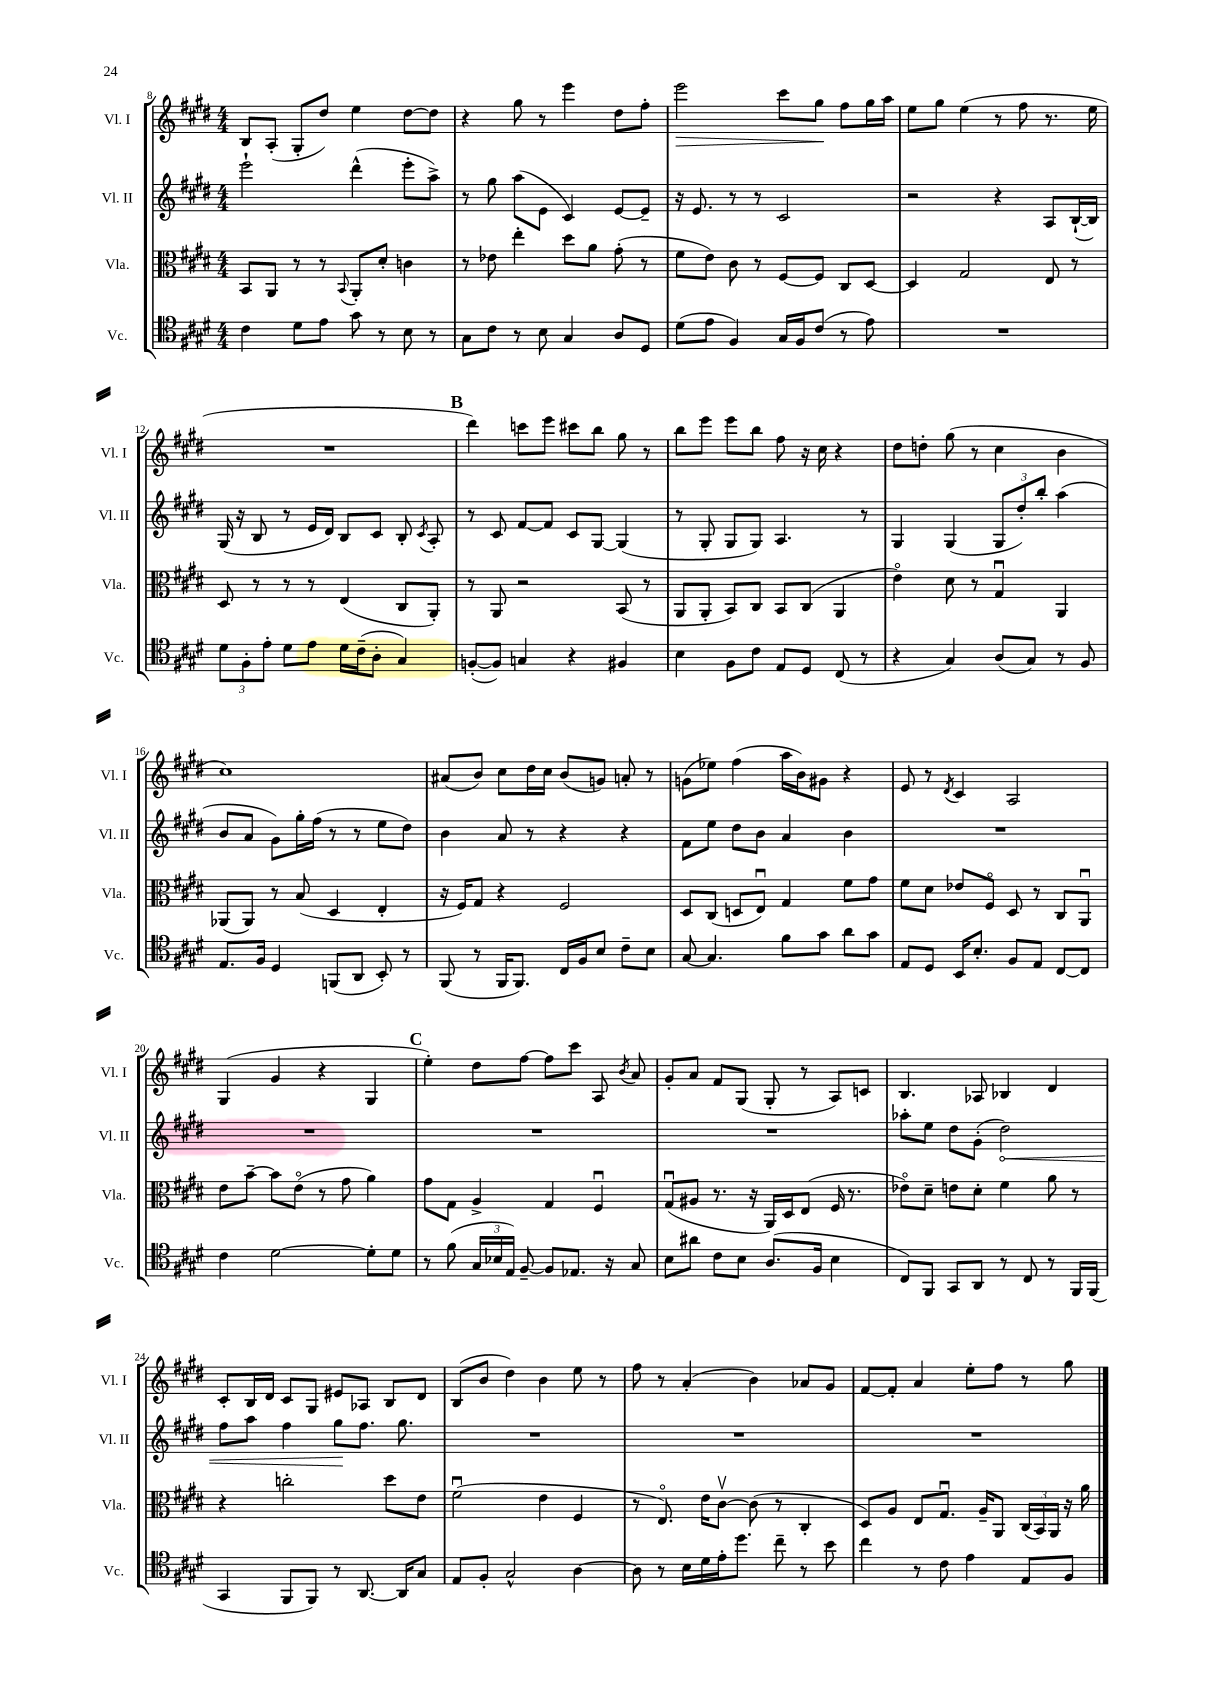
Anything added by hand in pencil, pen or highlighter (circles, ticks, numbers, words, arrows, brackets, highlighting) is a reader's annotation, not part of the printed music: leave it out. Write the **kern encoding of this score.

**kern	**kern	**kern	**dynam	**kern	**dynam
*part4	*part3	*part2	*part2	*part1	*part1
*staff4	*staff3	*staff2	*staff2	*staff1	*staff1
*I"Vc.	*I"Vla.	*I"Vl. II	*	*I"Vl. I	*
*I'Vc.	*I'Vla.	*I'Vl. II	*	*I'Vl. I	*
*clefC4	*clefC3	*clefG2	*	*clefG2	*
*k[f#c#g#d#]	*k[f#c#g#d#]	*k[f#c#g#d#]	*	*k[f#c#g#d#]	*
*M4/4	*M4/4	*M4/4	*	*M4/4	*
=8	=8	=8	=8	=8	=8
4c#\	8BB/L	2eee`\	.	8B/L	.
.	8AA/J	.	.	(8A'/J	.
8d#\L	8r	.	.	8G#'/L	.
8e\J	8r	.	.	8dd#/J)	.
.	8qqBB/	.	.	.	.
8g#\	8AA'/L	(4ddd#^^\	.	4ee\	.
8r	8d#'/J	.	.	.	.
8B\	4cn\	8eee'\L	.	[8dd#\L	.
8r	.	8aa^\J)	.	8dd#\J]	.
=9	=9	=9	=9	=9	=9
8G#\L	8r	8r	.	4r	.
8c#\J	8e-X\	8gg#\	.	.	.
8r	4ee'\	(8aa\L	.	8gg#\	.
8B\	.	8e\J	.	8r	.
4G#/	8dd#\L	4c#/)	.	4eee\	.
.	8a\J	.	.	.	.
8A/L	(8g#'\	[8e/L	.	8dd#\L	.
8D#/J	8r	8e~/J]	.	8ff#'\J	.
=10	=10	=10	=10	=10	=10
!	!	!	!	!	!LO:HP:b
(8d#\L	8f#\L	16r	.	2eee\	>
.	.	8.e/	.	.	.
8e\J	8e\J)	.	.	.	.
4F#/)	8c#\	8r	.	.	.
.	8r	8r	.	.	.
16G#/LL	[8F#/L	2c#/	.	8ccc#\L	.
16F#/J	.	.	.	.	.
(8c#/J	8F#/J]	.	.	8gg#\J	.
8r	8C#/L	.	.	8ff#\L	]
8e\)	[8D#/J	.	.	16gg#\L	.
.	.	.	.	16aa\JJ	.
=11	=11	=11	=11	=11	=11
1r	4D#/]	2r	.	8ee\L	.
.	.	.	.	8gg#\J	.
.	2G#/	.	.	(4ee\	.
.	.	4r	.	8r	.
.	.	.	.	8ff#\	.
.	8E/	8A/L	.	8.r	.
.	8r	([16B`/L	.	.	.
.	.	16B/JJ])	.	16ee\	.
!!LO:LB:g=z
=12	=12	=12	=12	=12	=12
12d#\L	8D#/	(16G#/	.	1r	.
.	.	16r	.	.	.
12F#'\	.	.	.	.	.
.	8r	8B/	.	.	.
12e'\J	.	.	.	.	.
8d#\L	8r	8r	.	.	.
8e\J	8r	16e/LL	.	.	.
.	.	16d#/JJ)	.	.	.
16d#\LL	(4E/	8B/L	.	.	.
(16c#~\J	.	.	.	.	.
8A'\J	.	8c#/J	.	.	.
4G#/)	8C#/L	8B'/	.	.	.
.	.	8qc#/	.	.	.
.	8AA'/J)	8A'/	.	.	.
!!LO:REH:place=s1:t=B
=13	=13	=13	=13	=13	=13
([8Fn'/L	8r	8r	.	4ddd#\)	.
8F/J])	8AA/	8c#/	.	.	.
4Gn/	2r	[8f#/L	.	8cccn\L	.
.	.	8f#/J]	.	8eee\J	.
4r	.	8c#/L	.	8ccc#X\L	.
.	.	[8G#/J	.	8bb\J	.
4F#X/	(8BB/	(4G#/]	.	8gg#\	.
.	8r	.	.	8r	.
=14	=14	=14	=14	=14	=14
4B\	8AA/L	8r	.	8bb\L	.
.	8AA'/J	8G#'/	.	8eee\J	.
8F#\L	8BB/L)	8G#/L	.	8eee\L	.
8c#\J	8C#/J	8G#/J)	.	8bb\J	.
8E/L	8BB/L	4.A/	.	8ff#\	.
8D#/J	(8C#/J	.	.	16r	.
.	.	.	.	16cc#\	.
(8C#/	4AA/	.	.	4r	.
8r	.	8r	.	.	.
=15	=15	=15	=15	=15	=15
4r	4e\)	4G#/	.	8dd#\L	.
.	.	.	.	8ddn'\J	.
4G#/)	8d#\	(4G#/	.	(8gg#\	.
.	8r	.	.	8r	.
(8A/L	4G#u/	12G#/L	.	4cc#\	.
.	.	12dd#'/)	.	.	.
8G#/J)	.	.	.	.	.
.	.	12bb'/J	.	.	.
8r	4AA/	(4aa\	.	4b\	.
8F#/	.	.	.	.	.
!!LO:LB:g=z
=16	=16	=16	=16	=16	=16
8.E/L	(8AA-X/L	8b/L	.	1cc#)	.
.	8AA-/J)	8a/J	.	.	.
16F#/Jk	.	.	.	.	.
4D#/	8r	8g#\L)	.	.	.
.	(8B/	16gg#'\L	.	.	.
.	.	(16ff#\JJ	.	.	.
(8FFn/L	4D#/	8r	.	.	.
8AA/J	.	8r	.	.	.
8BB'/)	4E'/	8ee\L	.	.	.
8r	.	8dd#\J)	.	.	.
=17	=17	=17	=17	=17	=17
(8FF#/	16r	4b\	.	(8a#X/L	.
.	16F#/KL)	.	.	.	.
8r	8G#/J	.	.	8b/J)	.
16FF#/KL	4r	8a/	.	8cc#\L	.
8.FF#/J)	.	.	.	.	.
.	.	8r	.	16dd#\L	.
.	.	.	.	16cc#\JJ	.
16C#/LL	2F#/	4r	.	(8b/L	.
16F#/J	.	.	.	.	.
8B/J	.	.	.	8gn/J)	.
8c#~\L	.	4r	.	8an'/	.
8B\J	.	.	.	8r	.
=18	=18	=18	=18	=18	=18
[8G#/	8D#/L	8f#\L	.	(8gn\L	.
4.G#/]	(8C#/J	8ee\J	.	8ee-X\J)	.
.	8Dn/L	8dd#\L	.	(4ff#\	.
.	8Eu/J)	8b\J	.	.	.
8f#\L	4G#/	4a/	.	16aa\LL	.
.	.	.	.	16b\J)	.
8g#\J	.	.	.	8g#X\J	.
8a\L	8f#\L	4b\	.	4r	.
8g#\J	8g#\J	.	.	.	.
=19	=19	=19	=19	=19	=19
8E/L	8f#\L	1r	.	8e/	.
8D#/J	8d#\J	.	.	8r	.
.	.	.	.	8qd#/	.
16BB/KL	8e-X/L	.	.	4c#/	.
8.B'/J	.	.	.	.	.
.	8F#/J	.	.	.	.
8F#/L	8D#/	.	.	2A/	.
8E/J	8r	.	.	.	.
[8C#/L	8C#/L	.	.	.	.
8C#/J]	8AAu/J	.	.	.	.
!!LO:LB:g=z
=20	=20	=20	=20	=20	=20
4c#\	8e\L	1r	.	(4G#/	.
.	[8b~\J	.	.	.	.
[2d#\	8b\L]	.	.	4g#/	.
.	(8e\J	.	.	.	.
.	8r	.	.	4r	.
.	8g#\	.	.	.	.
8d#'\L]	4a\)	.	.	4G#/	.
8d#\J	.	.	.	.	.
!!LO:REH:place=s1:t=C
=21	=21	=21	=21	=21	=21
8r	8g#\L	1r	.	4ee'\)	.
(8f#\	8G#\J	.	.	.	.
24G#/LL	4A^/	.	.	8dd#\L	.
24B-X/	.	.	.	.	.
24E/JJ)	.	.	.	.	.
[8F#~/	.	.	.	[8ff#\J	.
8F#/L]	4G#/	.	.	8ff#\L]	.
8.E-X/J	.	.	.	8ccc#\J	.
.	4F#u/	.	.	8A/	.
16r	.	.	.	.	.
.	.	.	.	8qb/	.
8G#/	.	.	.	8a/	.
=22	=22	=22	=22	=22	=22
8B\L	(8G#u/L	1r	.	8g#'/L	.
8a#X\J	8A#X/J	.	.	8a/J	.
8c#\L	8.r	.	.	8f#/L	.
8B\J	.	.	.	(8G#/J	.
.	16r	.	.	.	.
(8.A/L	16AA/LL)	.	.	8G#'/	.
.	16D#/J	.	.	.	.
.	(8E/J	.	.	8r	.
16F#/Jk	.	.	.	.	.
4B\	16F#/	.	.	8A/L)	.
.	8.r	.	.	.	.
.	.	.	.	8cn/J	.
=23	=23	=23	=23	=23	=23
8C#/L)	8e-X\L)	8aa-X'\L	.	4.B/	.
8FF#/J	8d#~\J	8ee\J	.	.	.
8GG#/L	8en\L	8dd#\L	.	.	.
8AA/J	8d#'\J	(8g#'\J	.	8A-X/	.
!	!	!	!LO:HP:b	!	!
8r	4f#\	2dd#\)	<	4B-X/	.
8C#/	.	.	.	.	.
8r	8a\	.	.	4d#/	.
16FF#/LL	8r	.	.	.	.
(16FF#/JJ	.	.	.	.	.
!!LO:LB:g=z
=24	=24	=24	=24	=24	=24
4GG#/	4r	8ff#\L	.	8c#'/L	.
.	.	8aa\J	.	16B/L	.
.	.	.	.	16d#/JJ	.
8FF#/L	2ccn'\	4ff#\	.	8c#/L	.
8FF#/J)	.	.	.	8G#/J	.
8r	.	8gg#\L	.	8e#X/L	.
[8.AA/	.	8.ff#\J	[	8A-X/J	.
.	8dd#\L	.	.	8B/L	.
16AA/KL]	.	8.gg#\	.	.	.
8G#/J	8e\J	.	.	8d#/J	.
=25	=25	=25	=25	=25	=25
8E/L	(2f#u\	1r	.	(8B/L	.
8F#'/J	.	.	.	8b/J	.
2G#^^/	.	.	.	4dd#\)	.
.	4e\	.	.	4b\	.
[4A\	4F#/	.	.	8ee\	.
.	.	.	.	8r	.
=26	=26	=26	=26	=26	=26
8A\]	8r	1r	.	8ff#\	.
8r	8.E/)	.	.	8r	.
16B\LL	.	.	.	(4a'/	.
16d#\	16e\KL	.	.	.	.
16e'\J	[8c#v\J	.	.	.	.
8.dd#\J	.	.	.	.	.
.	(8c#\]	.	.	4b\)	.
8cc#~\	8r	.	.	.	.
8r	4C#'/	.	.	8a-X/L	.
8b\	.	.	.	8g#/J	.
=27	=27	=27	=27	=27	=27
4cc#\	8D#/L)	1r	.	[8f#/L	.
.	8A/J	.	.	8f#'/J]	.
8r	8E/L	.	.	4a/	.
8c#\	8.G#u/J	.	.	.	.
4e\	.	.	.	8ee'\L	.
.	16A~/KL	.	.	.	.
.	8AA/J	.	.	8ff#\J	.
8E/L	(24C#/LL	.	.	8r	.
.	24BB/)	.	.	.	.
.	24AA/JJ	.	.	.	.
8F#/J	16r	.	.	8gg#\	.
.	16a\	.	.	.	.
==	==	==	==	==	==
*-	*-	*-	*-	*-	*-
